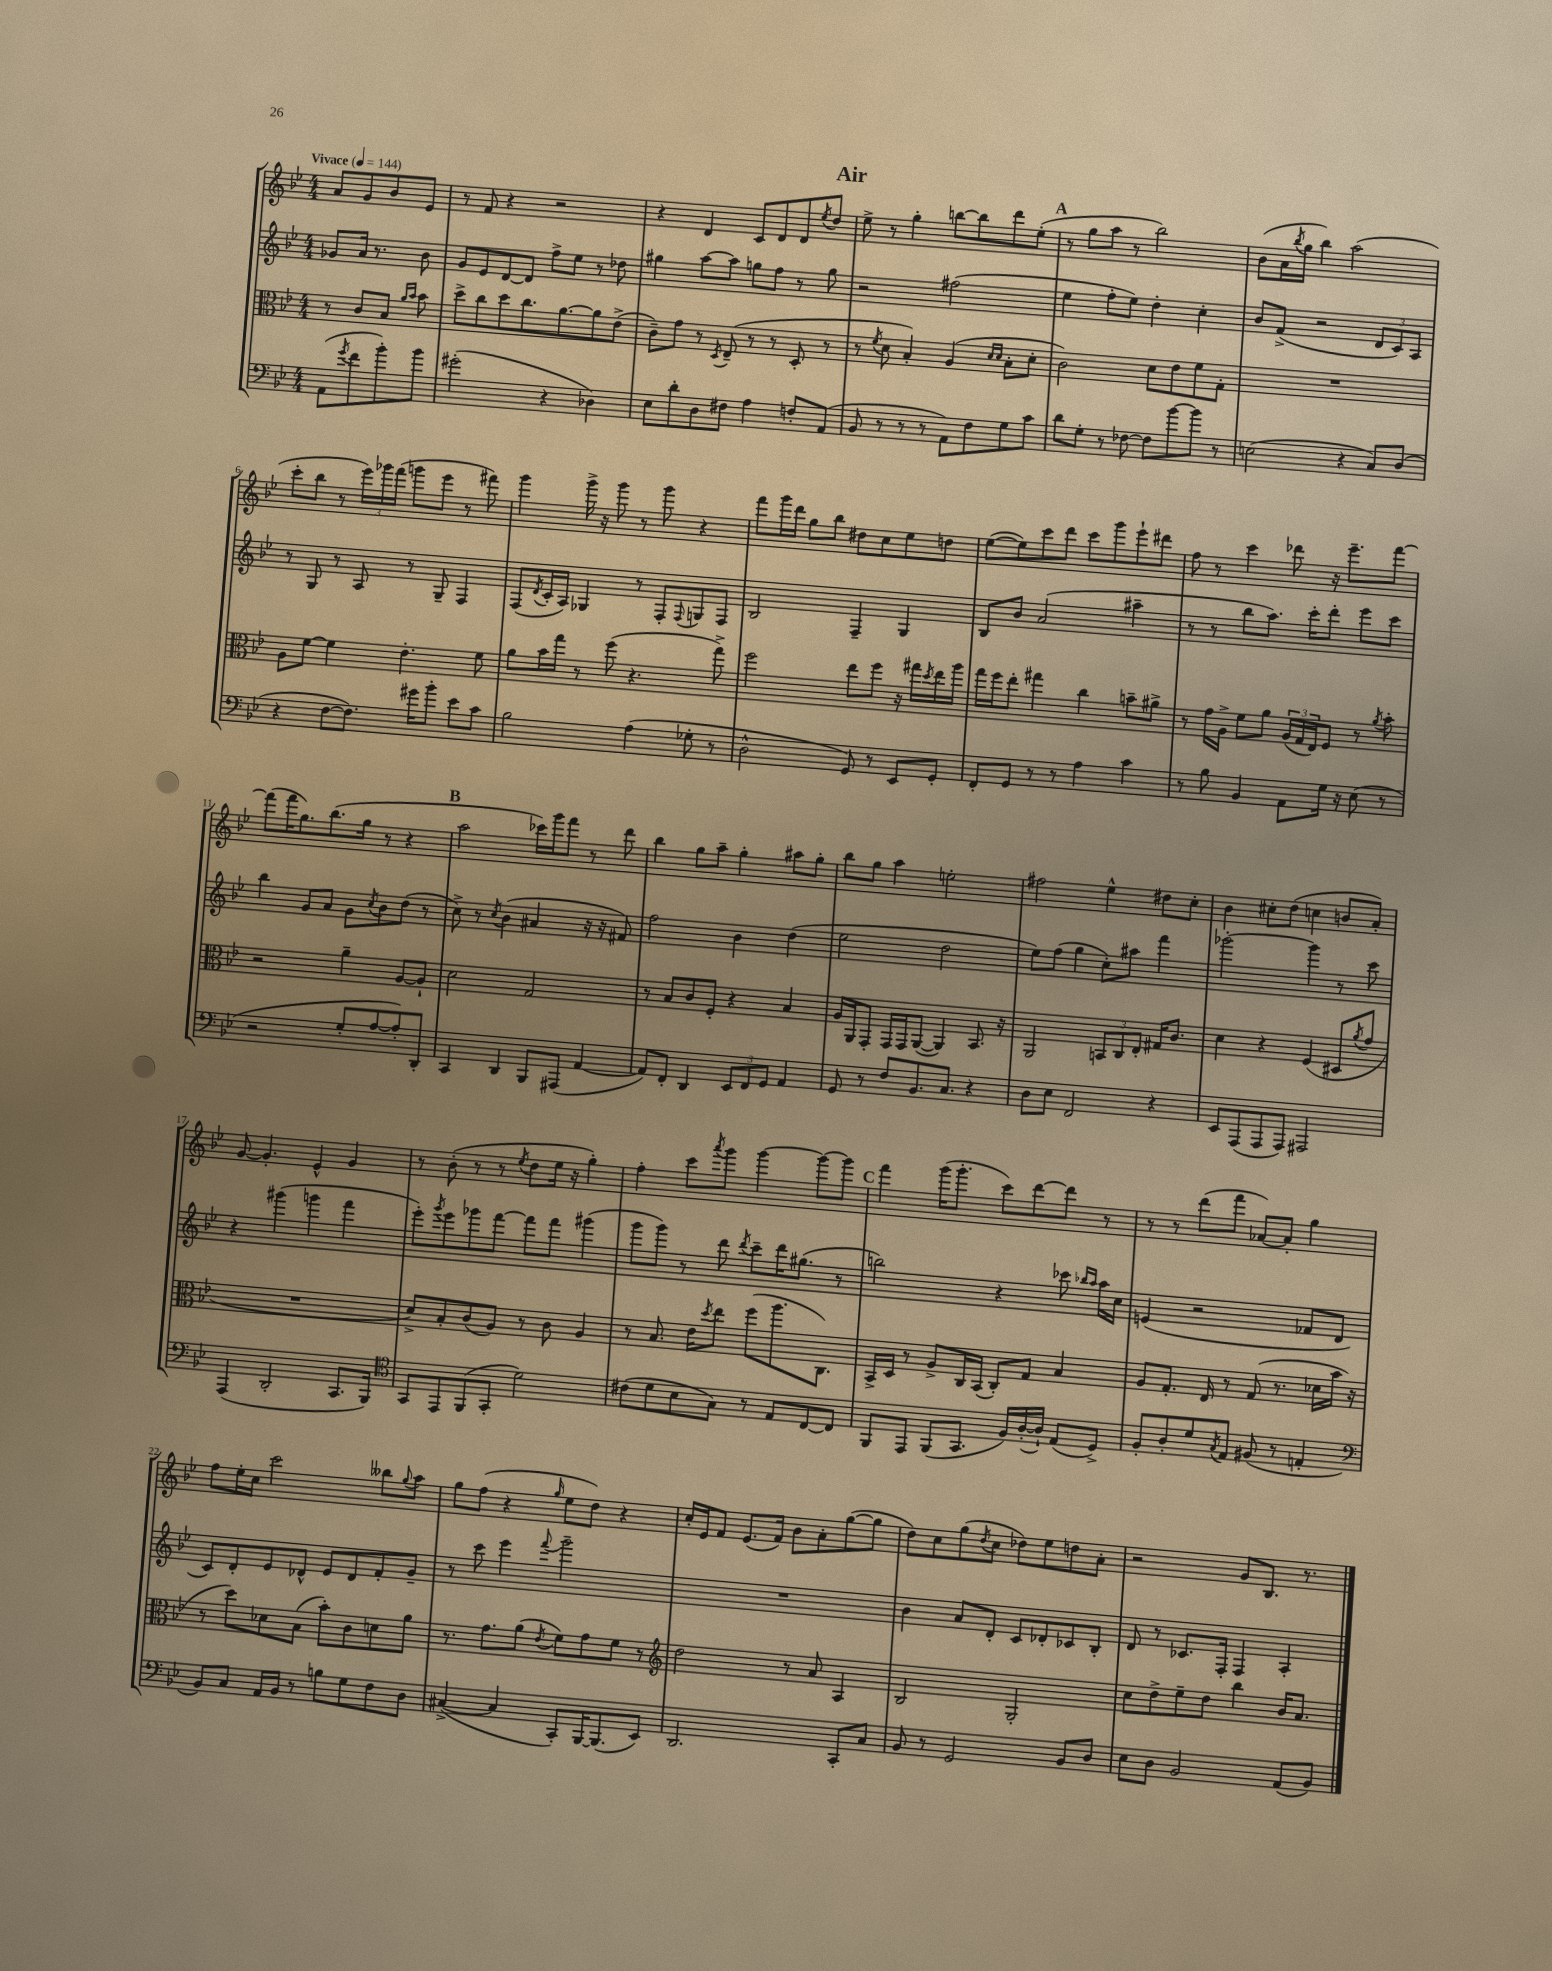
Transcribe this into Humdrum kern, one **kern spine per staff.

**kern	**kern	**kern	**kern
*staff4	*staff3	*staff2	*staff1
*clefF4	*clefC3	*clefG2	*clefG2
*k[b-e-]	*k[b-e-]	*k[b-e-]	*k[b-e-]
*M4/4	*M4/4	*M4/4	*M4/4
*MM144	*MM144	*MM144	*MM144
(8AA\L	8r	8g-/L	8a/L
8qg/	.	.	.
8f\	8c/L	16a/Jk	8g/
.	.	8.r	.
8b-'\)	8B-/J	.	8b-/
.	16qqa/LL	.	.
.	16qqb-/JJ	.	.
8b-\J	8b-\	8b-\	8e-/J
=	=	=	=
(2g#'\	8dd^\L	8g/L	8r
.	8cc\	8e-/	8f/
.	8dd\	[8d/	4r
.	8.cc\	8d/]J	.
4r	.	8ff^\L	2r
.	[8.a\	.	.
.	.	8ee-\J	.
4D-\)	8a\]	8r	.
.	(8e-^\J	8dd-\	.
=	=	=	=
8E-\L	8c~\L)	4gg#\	4r
8d'\	8g\J	.	.
8D\	8r	[8aa\L	4d/
.	8qD/	.	.
8F#\J	(8E-~/	8aa\]J	.
4A\	8r	8gg\L	8c/L
.	8r	8ff\J	8d/
8F'/L	8D'/	8r	8d/
.	.	.	8qee-/
(8AA/J	8r	8gg\	8dd/J
=	=	=	=
8BB-/	8r	2r	8ee-^\
.	8qf/	.	.
8r	8d\	.	8r
8r	4B-'/)	.	4gg'\
8r	.	.	.
8AA\L)	(4A/	(2ff#\	[8bb\L
8F\	.	.	8bb\]
.	16qqd/LL	.	.
.	16qqd/JJ	.	.
8G\	8B-'\L	.	8ddd\
8c\J	8d'\J	.	(8ee-'\J
=	=	=	=
8d\L	2c\)	4ee-\	8r
8G'\J	.	.	8gg\L
8r	.	8ff'\L	8aa\J
[8F-\	.	8ee-\J)	8r
8F-\]L	8d\L	4dd'\	2bb-\)
[8b-\	8e-\	.	.
8b-\]J	8f\	4cc'\	.
8r	8G'\J	.	.
=	=	=	=
(2E\	1r	8b-/L	(8b-\L
.	.	(8f^/J	16a\L
.	.	.	8qbb-/
.	.	.	16gg\JJ
.	.	2r	4bb-\)
4r	.	.	(2aa\
8C/L)	.	12d/L	.
.	.	12c/)	.
(8D/J	.	.	.
.	.	12A/J	.
=	=	=	=
4r	8A\L	8r	8ccc'\L
.	[8f\J	8G/	8bb-\J
[8F\L	4f\]	8r	8r
8.F\]J)	.	8A/	24eee-\LL)
.	.	.	24ggg-\
.	.	.	(24fff\JJ
.	4.e-'\	8r	8ggg\L
16g#\LK	.	.	.
8b-'\J	.	8G~/	8eee-\J
8e-\L	.	4F/	8r
8c\J	8f\	.	8fff#\)
=	=	=	=
2B-\	8a\L	(8F/L	4ggg\
.	.	8qd/	.
.	16b-\L	16c'/L	.
.	16gg\JJ	16A/JJ)	.
.	8r	4G-/	16ggg^\
.	.	.	16r
.	(8ff\	.	8ggg\
(4A\	4.r	8r	8r
.	.	8F'/L	8ggg\
.	.	8qqF/	.
8G-'\	.	8G/	4r
8r	8gg^\)	8F/J	.
=	=	=	=
2D^^\	2ff\	2B-/	8fff\L
.	.	.	16ggg\L
.	.	.	16ddd\JJ
.	.	.	8gg\L
.	.	.	8bb-\J
8GG/)	8ee-\L	4F~/	8dd#\L
8r	8ff\J	.	8cc\
8EE-/L	16r	4G/	8ee-\
.	16gg#\LL	.	.
.	8qdd/	.	.
8GG'/J	16ee-\	.	8dd\J
.	16aa\JJ	.	.
=	=	=	=
8FF'/L	16gg\LL	8B-/L	([8ee-\L
.	16ff\J	.	.
8GG/J	8ee-'\J	8b-/J	8ee-\])
8r	4gg#\	(2a/	8ccc\
8r	.	.	8ddd\J
4A\	4cc\	.	8ccc\L
.	.	.	8ggg\
4c\	8b~\L	4aa#~\	8eee-`\
.	8a#^\J	.	8ddd#\J
=	=	=	=
8r	8r	8r	8ff\
8B-\	16g\LL	8r	8r
.	16A^\JJ	.	.
4BB-/	8f\L	8bb-\L	4ccc\
.	8a\J	8.aa\J)	.
8AA\L	(24A/LL	.	8ddd-\
.	24G/	.	.
.	.	16ccc'\LK	.
.	24E-/J)	.	.
16G\Jk	8F/J	8ddd'\J	16r
16r	.	.	8.eee-~\L
(8E-\	8r	8eee-\L	.
.	8qa/	.	.
8r	8b-'\	8ccc\J	[8fff\J
=	=	=	=
2r	2r	4bb-\	(8fff\]L
.	.	.	16fff\K
.	.	.	8.gg\)
.	.	8g/L	.
.	.	8a/J	(8.bb-\
8G'/L	4a~\	8g\L	.
.	.	.	16gg\Jk
.	.	8qcc/	.
[8A/	.	8b-\	8r
8A'/])	[8A/L	(8dd\J	4r
8DD'/J	8A`/]J	8r	.
=	=	=	=
4CC/	2d\	8cc^\)	2aa\
.	.	8r	.
.	.	8qcc/	.
4DD/	.	(4b-\	.
8BBB-/L	2G/	4a#/	16ccc-\LL)
.	.	.	16ggg\J
(8AAA#/J	.	.	8fff\J
[4AA/	.	16r	8r
.	.	16r	.
.	.	8f#/)	8ddd\
=	=	=	=
8AA/]L)	8r	2ff\	4bb-\
8FF'/J	8B-/L	.	.
4DD/	8c/	.	8gg\L
.	8F'/J	.	8aa~\J
12EE-/L	4r	4b-\	4gg'\
12FF/	.	.	.
12GG/J	.	.	.
4AA/	4B-/	(4dd\	8aa#\L
.	.	.	8gg'\J
=	=	=	=
8GG/	16A/LL	2ee-\	8bb-\L
.	16AA/J	.	.
8r	8GG'/J	.	8gg\J
8F/L	16GG/LL	.	4aa\
.	16GG/J	.	.
8.BB-/	([8AA/J	.	.
.	4AA/])	2dd\	2ee'\
8.C/J	.	.	.
4r	8.BB-/	.	.
.	16r	.	.
=	=	=	=
8D\L	2AA/	8ee-\L)	2ff#\
8E-\J	.	(8ff\J	.
2FF/	.	4gg\	.
.	12BB/L	8cc'\L)	4ee-^^\
.	12C/	.	.
.	.	8aa#\J	.
.	12E-'/J	.	.
4r	16G#/LK	4fff\	8dd#\L
.	8.c/J	.	.
.	.	.	8cc'\J
=	=	=	=
8EE-/L	4d\	[2ggg-'\	4b-\
(8AAA/	.	.	.
8AAA/	4r	.	8cc#'\L
8AAA/J)	.	.	(8dd\J
2AAA#/	(4F/	4ggg-\]	4cc\
.	8D#/L	8r	8b/L
.	8qa/	.	.
.	8g/J	8ccc\	8a'/J)
=	=	=	=
(4AAA/	1r	4r	[8g/
.	.	.	4.g'/]
2DD'/	.	(4ggg#\	.
.	.	4ggg\	4e-^^/
8.CC/L	.	4fff\	4g/
16BBB-/Jk)	.	.	.
=	=	=	=
*clefC4	*	*	*
8GG/L	8d^/L)	8eee-'\L)	8r
.	.	8qggg/	.
8EE-/	8B-'/	8eee-\	(8b-'\
(8FF/	(8c/	8ggg-\	8r
8GG'/J	8A/J)	[8fff\J	8r
.	.	.	8qee-/
2d\)	8r	8fff\]L	8dd\L
.	8c\	8fff\J	16ee-\Jk
.	.	.	16r
.	4A/	(4ggg#\	4gg'\)
=	=	=	=
(8c#\L	8r	8ggg\L	4ff'\
8d\	8.B-/	8ggg\J)	.
8B-\	.	8r	8ccc\L
.	16e-\LK	.	.
.	8qdd/	.	8qaaa/
8G\J)	8ee-\J	8ddd\	8ggg\J
.	.	8qddd/	.
8r	(8ff\L	8ccc~\L	[4ggg\
8E-/L	8.aa\	16ddd\K	.
.	.	(8.gg#\J	.
[8C/	.	.	8ggg\_L
.	8.C\J)	.	.
8C/]J	.	8r	8ggg\]J
=	=	=	=
8FF/L	16BB-^/LL	2bb\)	4fff\
.	16D/JJ	.	.
8EE-/J	8r	.	.
(8FF/L	8A^/L	.	(16ggg\LK
.	.	.	8.ggg'\J
8.GG/J	16C/L	.	.
.	(16BB-/JJ	.	.
.	8C'/L)	4r	8ccc\L)
16F/LL)	.	.	.
([16A'/	8G/J	.	[8ddd\
16A`/]JJ)	.	.	.
(8E-/L	4B-/	8ccc-\	8ddd\]J
.	.	16qqbb-/LL	.
.	.	16qqaa/JJ	.
8D^/J)	.	16aa\LL	8r
.	.	16cc\JJ	.
=	=	=	=
8F'/L	8A/L	(4e/	8r
8A'/	8.G'/J	.	8r
8d/	.	2r	(8ddd\L
.	16E-/	.	.
8qG/	.	.	.
8E-/J	8r	.	8fff\J
(8F#/	(8G/	.	[8a-/L)
8r	8.r	.	8a-'/]J
4E'/	.	8f-/L	4gg\
.	16d-\LL	.	.
.	16b-\JJ	8d/J	.
.	16r	.	.
=	=	=	=
*clefF4	*	*	*
8BB-/L)	8r	8c/L)	8ff\L
8C/J	8dd\L)	8d'/	16ee-'\L
.	.	.	16cc\JJ
16AA/LL	8d-\	8e-/	2ccc\
16BB-/JJ	.	.	.
8r	(8B-\J	8d-^^/J	.
8B\L	8b-'\L)	8e-/L	.
8G\	8c\	8d-/	.
8F\	8d\	8f'/	8bb--\L
.	.	.	8qqgg/
8D\J	8a\J	8g~/J	8aa\J
=	=	=	=
([4C#^/	8.r	8r	8gg\L
.	.	8ccc\	(8ff\J
.	8.g\L	.	.
4C#/]	.	4eee-\	4r
.	(8a\J	.	.
.	8qe-/	8qqfff/	16qqgg/
8CC'/L)	8f\L)	2ggg~\	8ee-\L
[16BBB-/K	8g\	.	8dd\J)
(8.BBB-/]	.	.	.
.	8f\J	.	4r
8EE-/J)	8r	.	.
=	=	=	=
*	*clefG2	*	*
2.DD/	2dd\	1r	16cc'/LL
.	.	.	16e-/J
.	.	.	8f/J
.	.	.	(8.e-/L
.	.	.	16f/Jk)
.	8r	.	8b-\L
.	8a/	.	8a'\
8CC'/L	4A/	.	([8gg\
8C/J	.	.	8gg\]J
=	=	=	=
8BB-/	2B-/	4b-\	8dd\L)
8r	.	.	8cc\
2GG/	.	8a/L	(8gg\
.	.	.	8qdd/
.	.	8d'/J	8cc\J
.	2G'/	8c/L	8dd-\L)
.	.	8d-'/	8ee-\
8BB-/L	.	8c-/	8dd\
8D/J	.	8B-'/J	8a'\J
=	=	=	=
8E-\L	8cc\L	8d/	2r
8D\J	8dd^\	8r	.
2BB-/	8ee-~\	8.c-/L	.
.	8dd\J	.	.
.	.	16F'/Jk	.
.	4bb-\	4F/	8g/L
.	.	.	8.B-/J
(8AA/L	16b-/LK	4A'/	.
.	8.a/J	.	8.r
8BB-/J)	.	.	.
==	==	==	==
*-	*-	*-	*-
